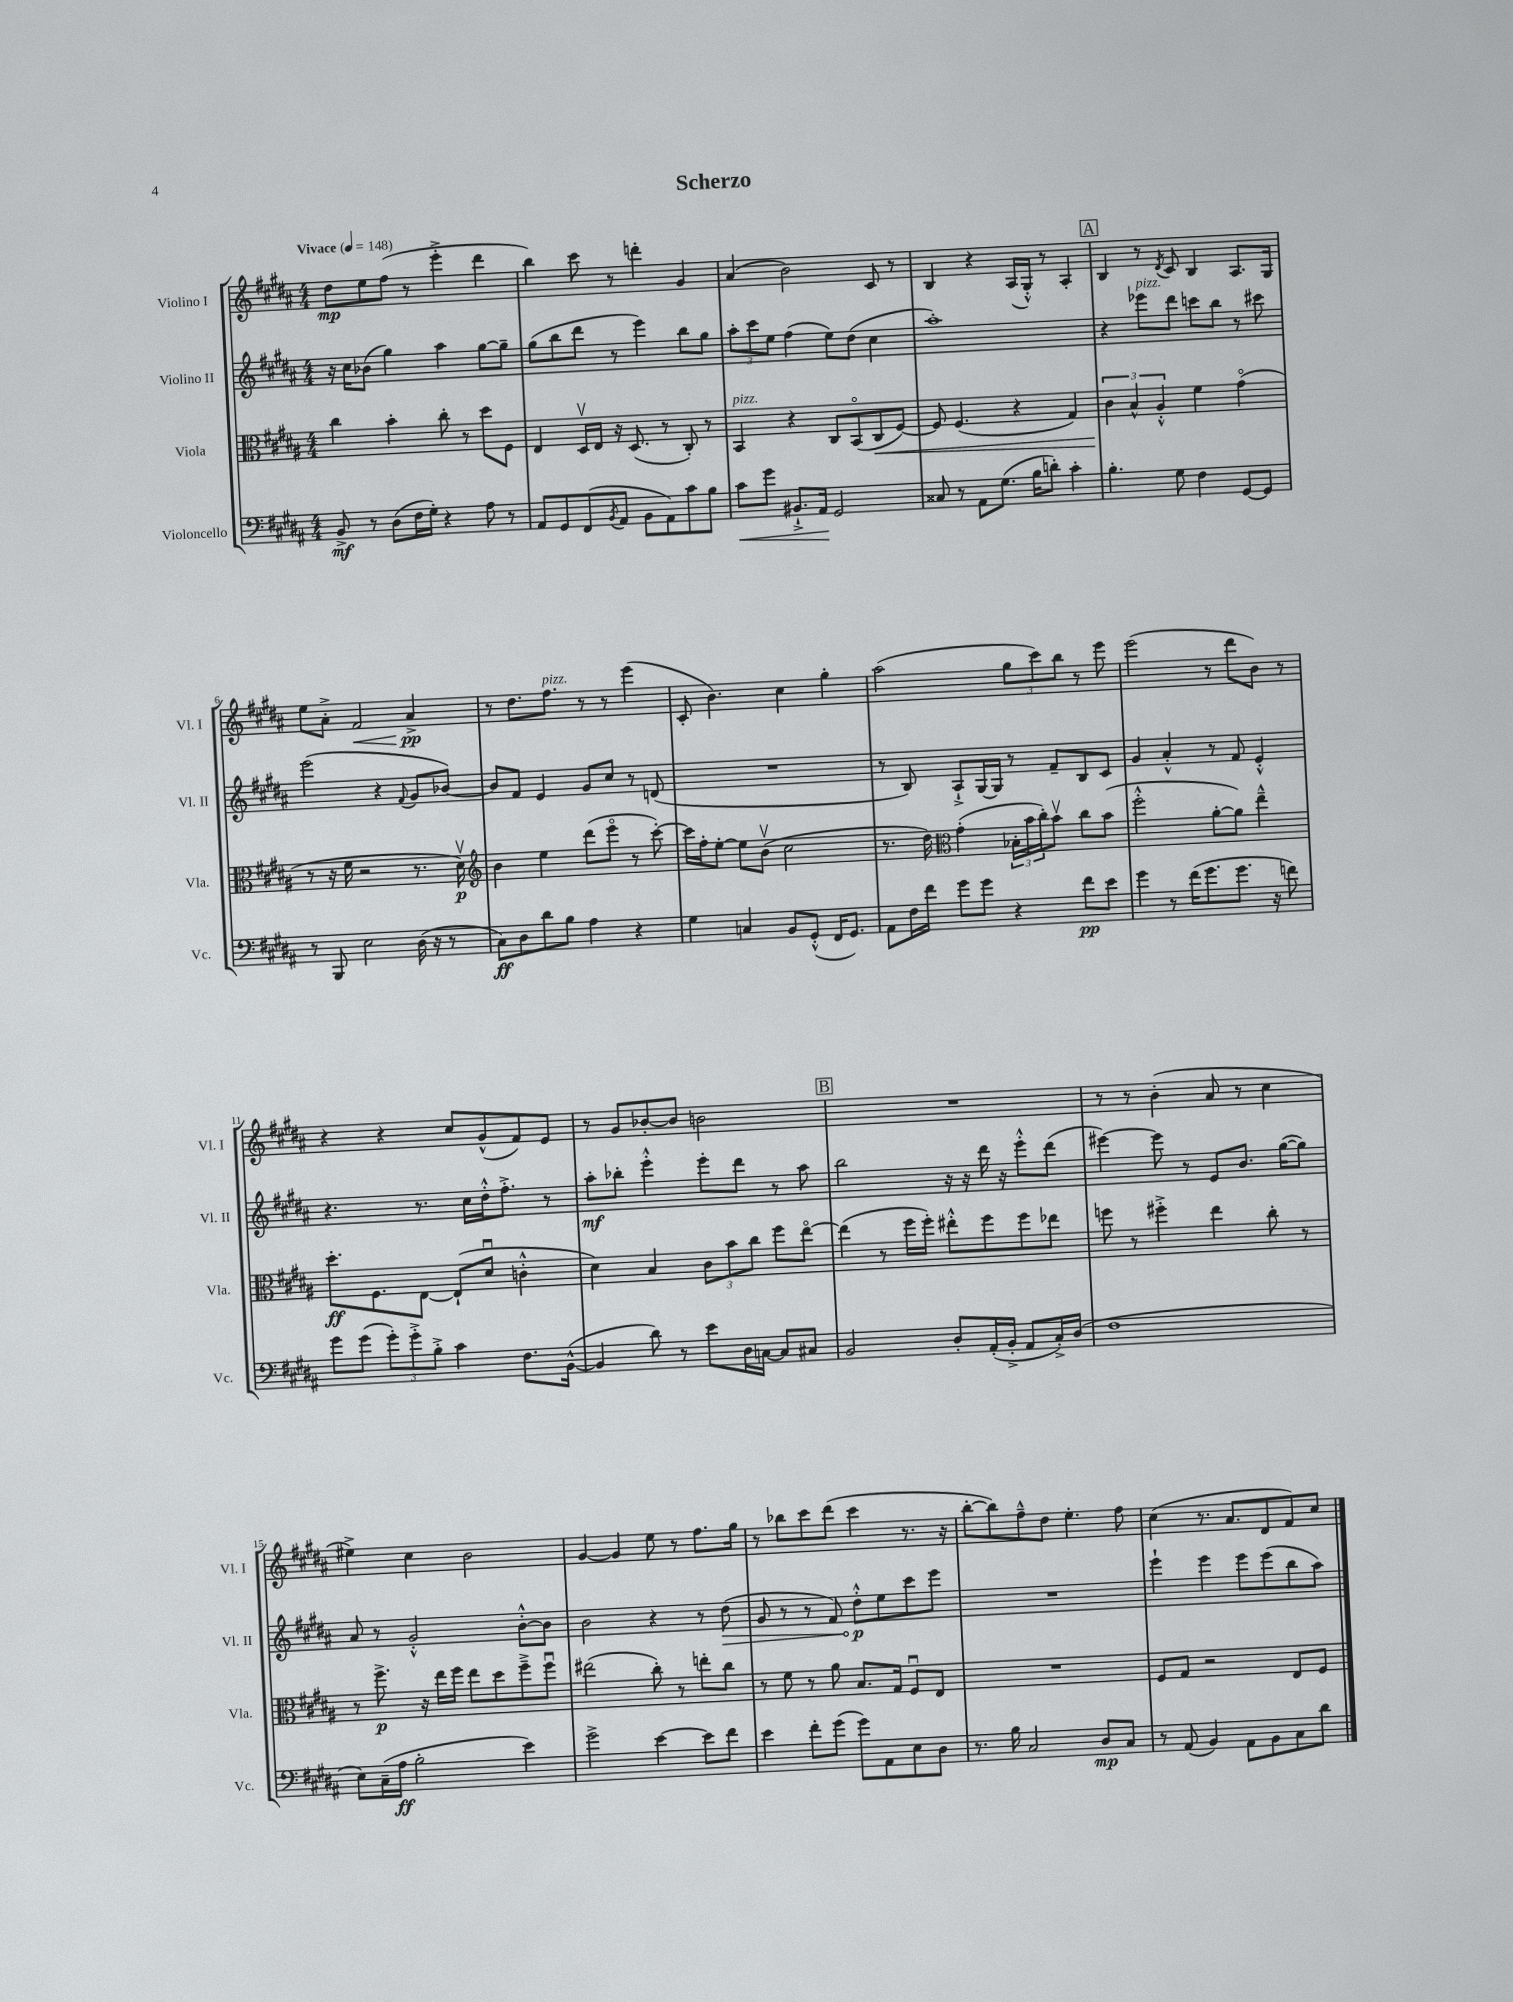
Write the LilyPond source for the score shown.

\header { title = "Scherzo" }
<<
\new StaffGroup <<
\new Staff = "s0" \with { instrumentName = "Violino I" shortInstrumentName = "Vl. I" } {
    \clef treble \key b \major \numericTimeSignature \time 4/4 \tempo "Vivace" 4 = 148
    dis''8\mp e''8 fis''8( r8 e'''4-.-> dis'''4 |
    b''4) cis'''8 r8 d'''4-. gis'4 |
    ais'4( b'2) cis'8 r8 |
    b4 r4 ais16( gis16-.-^) r8 ais4-. |
    \mark \markup { \box "A" } b4 r8 \acciaccatura { dis'8 } cis'8 b4 ais8. gis16 |
    e''8 ais'8-.-> fis'2\< ais'4->\pp\! |
    r8 dis''8. fis''8.^\markup { \italic "pizz." } r8 r8 e'''4( |
    cis'8-. b'4.) cis''4 gis''4-. |
    ais''2( \tuplet 3/2 { gis''8 cis'''8) b''8 } r8 e'''8 |
    e'''2( r8 dis'''8 b'8) r8 |
    r4 r4 cis''8 gis'8-^( fis'8) e'8 |
    r8 gis'8 bes'8~-. bes'8 b'2 |
    \mark \markup { \box "B" } R1 |
    r8 r8 b'4-.( ais'8 r8 cis''4 |
    eis''4->) cis''4 b'2 |
    gis'4~ gis'4 e''8 r8 fis''8. gis''16 |
    r8 bes''8 cis'''8 dis'''8( cis'''4 r8. r16 |
    b''8~-. b''8) fis''8---^ dis''8 e''4.-. fis''8 |
    cis''4( r8. ais'8. dis'8 fis'8) cis''8 \bar "|." |
}
\new Staff = "s1" \with { instrumentName = "Violino II" shortInstrumentName = "Vl. II" } {
    \clef treble \key b \major \numericTimeSignature \time 4/4
    r16 cis''16 bes'8( gis''4) ais''4 gis''8~ gis''8-- |
    gis''8( b''8 dis'''8 r8 e'''4) b''8 gis''8 |
    \tuplet 3/2 { ais''8-. cis'''8 e''8 } fis''4( e''8) dis''8( cis''4 |
    ais''1-.) |
    \mark \markup { \box "A" } r4 ees'''8^\markup { \italic "pizz." } dis'''8 c'''8 b''8 r8 cis'''8 |
    e'''2( r4 \appoggiatura { fis'8 } gis'8 bes'8~) |
    bes'8 fis'8 e'4 gis'8 cis''8 r8 d'8( |
    R1 |
    r8 b8) ais8-!-> gis16~ gis16 r8 fis'8-- b8 cis'8 |
    gis'4 ais'4-.-^ r8 fis'8 e'4-.-^ |
    r4. r8. cis''16 dis''16-.-^ fis''8.-.-> r8 |
    ais''8-.\mf bes''8-. e'''4-.-^ e'''8-. dis'''8 r8 ais''8 |
    \mark \markup { \box "B" } b''2 r16 r16 dis'''16 r16 e'''8-.-^ dis'''8( |
    eis'''4~) eis'''8 r8 e'8 b'8. gis''16~( gis''8) |
    ais'8 r8 gis'2-.-^ b'8~-.-^ b'8 |
    b'2 r4 r8 \once \override Hairpin.circled-tip = ##t dis''8\>( |
    gis'8 r8 r8 fis'8) dis''8-.-^\p\! e''8 cis'''8 e'''8 |
    R1 |
    e'''4-! e'''4 e'''8 e'''8( b''8 ais''8) \bar "|." |
}
\new Staff = "s2" \with { instrumentName = "Viola" shortInstrumentName = "Vla." } {
    \clef alto \key b \major \numericTimeSignature \time 4/4
    cis''4 b'4-. cis''8-. r8 dis''8 fis8 |
    e4 dis16\upbow e16 r16 dis8.( r8 cis8-.) r8 |
    b,4^\markup { \italic "pizz." } r4 cis8 b,8\flageolet( cis8\< fis8~) |
    fis8 fis4.( r4 gis4) |
    \mark \markup { \box "A" } \tuplet 3/2 { cis'4\! b4-^ ais4-.-^ } fis'4 gis'4\flageolet( |
    r8 r16 fis'16 r2 r8. dis'16\upbow\p) |
    \clef treble b'4 e''4 dis'''8( e'''8\flageolet r8 cis'''8~-.) |
    cis'''16 fis''16-. e''8~-. e''8 b'8\upbow( cis''2 |
    r8. dis''16) \clef alto gis'4-.( \tuplet 3/2 { bes16-. b'16 cis''16-.) } b'8\upbow cis''8 b'8( |
    fis''2-.-^ ais'8~-. ais'8) e''4---^ |
    dis''8.-.\ff fis8. e8~ e8-!( dis'8\downbow c'4-.-^ |
    dis'4) b4 \tuplet 3/2 { cis'8 b'8 cis''8 } fis''8 e''8~\flageolet |
    \mark \markup { \box "B" } e''4( r8 fis''16 fis''16-.) eis''8-.-^ fis''8 fis''8 ees''8 |
    f''8 r8 fis''4-.-> e''4 cis''8-. r8 |
    r8 fis''8.->\p r16 e''16 fis''16 e''8 dis''8 fis''8---> fis''8\downbow |
    eis''2( cis''8-.) r8 e''8-. cis''8 |
    r8 fis'8 r8 ais'8 b8. gis16 fis8\downbow e8 |
    R1 |
    fis8 gis8 r2 e8 fis8 \bar "|." |
}
\new Staff = "s3" \with { instrumentName = "Violoncello" shortInstrumentName = "Vc." } {
    \clef bass \key b \major \numericTimeSignature \time 4/4
    b,8->\mf r8 dis8( fis16 gis16-.) r4 ais8 r8 |
    ais,8 gis,8 fis,8( \acciaccatura { b,8 } ais,8 b,8 ais,8) cis'8 b8 |
    cis'8\< gis'8 bis,8.-!-> ais,16\! gis,2 |
    cisis8 r8 ais,8 gis8.( b16 d'8-.) cis'4-. |
    \mark \markup { \box "A" } b4.-. gis8 fis4 gis,8~ gis,8 |
    r8 b,,8 e2 dis16( r16 r8 |
    cis8\ff) dis8 dis'8 b8 ais4 r4 |
    gis4 c4 b,8 gis,8-.-^( fis,16 gis,8.) |
    ais,8 fis16 fis'16 gis'8 gis'8 r4 fis'8\pp e'8 |
    gis'4 r8 fis'16( gis'8. gis'8. r16 f'8) |
    gis'8 gis'8( \tuplet 3/2 { gis'8-.) gis'8-.-> b8-.-> } cis'4 fis8. b,16~-^( |
    b,4 dis'8) r8 e'8 dis16 c16~ c8 cis8 |
    \mark \markup { \box "B" } b,2 dis8-. ais,16-.( b,16-.-> ais,8 cis16-.->) dis16( |
    fis1 |
    e8) cis16--( ais16\ff b2-. e'4) |
    gis'2-> e'4~ e'8 fis'8 |
    e'4 fis'8-. gis'8( gis'8) ais,8 e8 dis8 |
    r8. b16 cis2 dis8\mp cis8 |
    r8 ais,8( b,4) ais,8 b,8 cis8 dis'8 \bar "|." |
}
>>
>>
